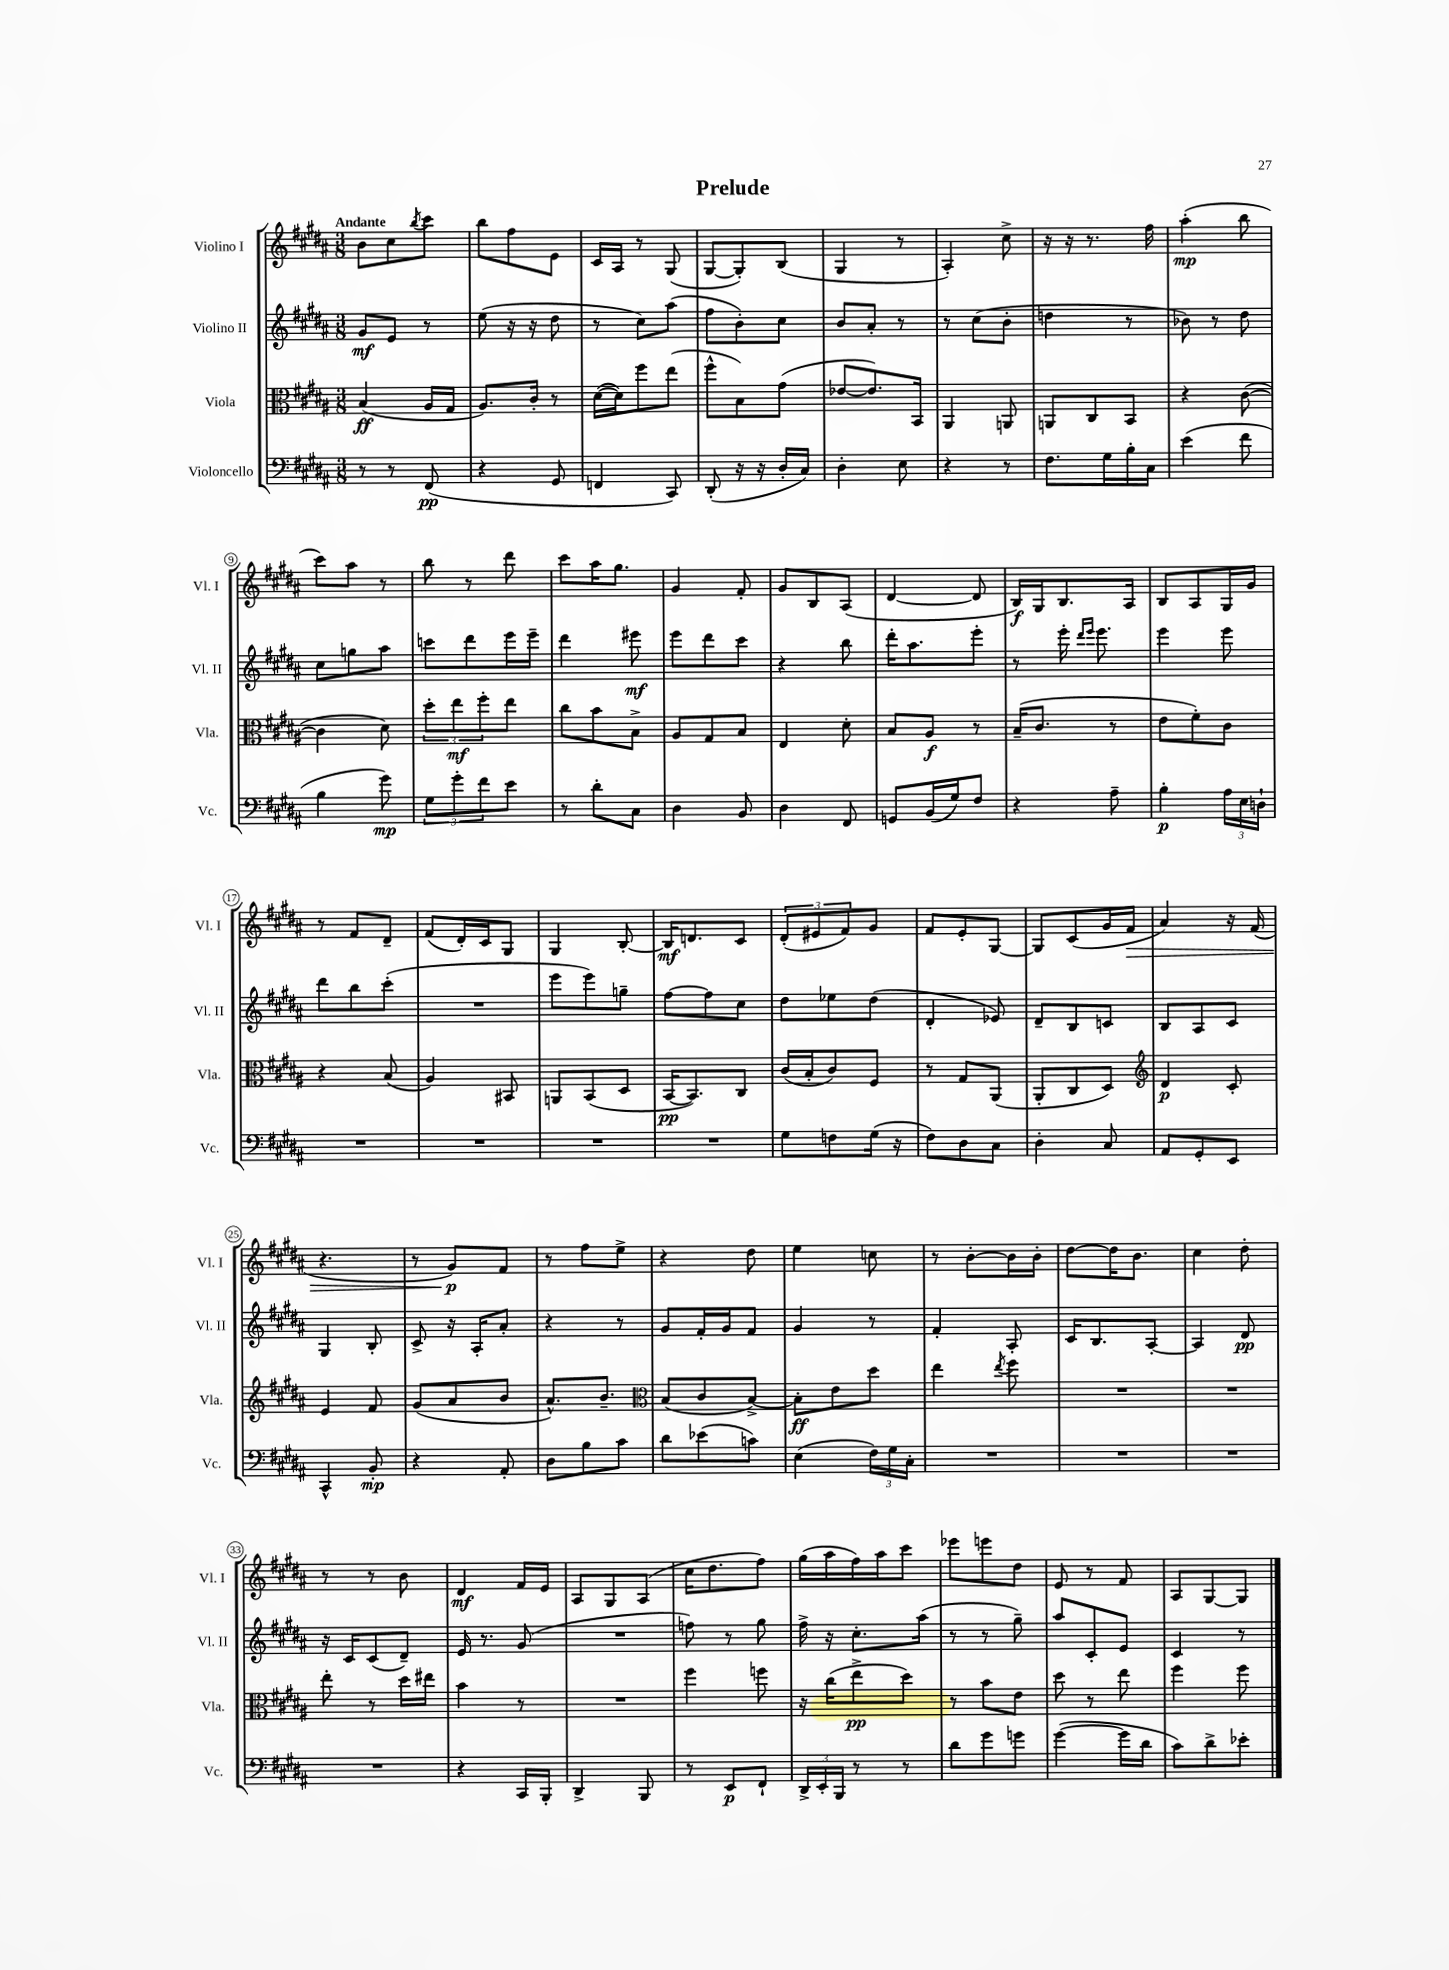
\header { title = "Prelude" }
<<
\new StaffGroup <<
\new Staff = "s0" \with { instrumentName = "Violino I" shortInstrumentName = "Vl. I" } {
    \clef treble \key b \major \numericTimeSignature \time 3/8 \tempo "Andante"
    b'8 cis''8 \acciaccatura { b''8 } cis'''8 |
    b''8 fis''8 e'8 |
    cis'16 ais16 r8 gis8( |
    gis8~ gis8-.) b8( |
    gis4 r8 |
    ais4-.) cis''8-> |
    r16 r16 r8. fis''16 |
    ais''4-.\mp( b''8 |
    cis'''8) ais''8 r8 |
    b''8 r8 dis'''8 |
    cis'''8 ais''16 gis''8. |
    gis'4 fis'8-. |
    gis'8 b8 ais8( |
    dis'4~ dis'8 |
    b16\f) gis16 b8. ais16 |
    b8 ais8 gis16 gis'16 |
    r8 fis'8 dis'8-- |
    fis'8( dis'16-.) cis'16 gis8 |
    gis4 b8~-. |
    b16\mf d'8. cis'8 |
    \tuplet 3/2 { dis'8-.( eis'8 fis'8) } gis'8 |
    fis'8 e'8-. gis8~ |
    gis8 cis'8( gis'16 fis'16\> |
    ais'4) r16 fis'16( |
    r4. |
    r8 gis'8\p\!) fis'8 |
    r8 fis''8 e''8-> |
    r4 dis''8 |
    e''4 c''8 |
    r8 b'8~-. b'16 b'16-. |
    dis''8~ dis''16 b'8. |
    cis''4 dis''8-. |
    r8 r8 b'8 |
    dis'4\mf fis'16 e'16 |
    ais8 gis8 ais8( |
    cis''16 dis''8. fis''8) |
    gis''16( ais''16 fis''16) ais''16 cis'''8 |
    ees'''8 e'''8 dis''8 |
    e'8 r8 fis'8 |
    ais8 gis8~ gis8 \bar "|." |
}
\new Staff = "s1" \with { instrumentName = "Violino II" shortInstrumentName = "Vl. II" } {
    \clef treble \key b \major \numericTimeSignature \time 3/8
    gis'8\mf e'8 r8 |
    e''8( r16 r16 dis''8 |
    r8 cis''8) ais''8( |
    fis''8 b'8-.) cis''8 |
    b'8 ais'8-. r8 |
    r8 cis''8( b'8-. |
    d''4 r8 |
    bes'8) r8 dis''8 |
    cis''8 g''8 ais''8 |
    c'''8 dis'''8 e'''16 e'''16-- |
    dis'''4 eis'''8\mf |
    e'''8 dis'''8 cis'''8 |
    r4 b''8 |
    dis'''16-. ais''8. e'''8-. |
    r8 e'''16-. \grace { dis'''16 e'''16 } e'''8. |
    e'''4 e'''8 |
    dis'''8 b''8 cis'''8-.( |
    R4. |
    e'''8 e'''8) g''8-- |
    fis''8~ fis''8 cis''8 |
    dis''8 ees''8 dis''8( |
    dis'4-. ees'8) |
    dis'8-- b8 c'8 |
    b8 ais8 cis'8 |
    gis4 b8-. |
    cis'8-> r16 ais16-. ais'8-. |
    r4 r8 |
    gis'8 fis'16-. gis'16 fis'8 |
    gis'4 r8 |
    fis'4-. ais8-. |
    cis'16 b8. ais8~-. |
    ais4 dis'8\pp |
    r16 cis'16 cis'8( dis'8--) |
    e'16 r8. gis'8( |
    R4. |
    f''8) r8 gis''8 |
    fis''16-> r16 cis''8.-. ais''16( |
    r8 r8 gis''8--) |
    ais''8 cis'8-. e'8 |
    cis'4 r8 \bar "|." |
}
\new Staff = "s2" \with { instrumentName = "Viola" shortInstrumentName = "Vla." } {
    \clef alto \key b \major \numericTimeSignature \time 3/8
    b4\ff( ais16 gis16 |
    ais8.) cis'16-. r8 |
    dis'16~( dis'16) fis''8 e''8( |
    fis''8-^ b8) gis'8( |
    ees'8~ ees'8.) b,16 |
    ais,4 a,8 |
    a,8 cis8 b,8 |
    r4 cis'8~( |
    cis'4 dis'8) |
    \tuplet 3/2 { dis''8-. e''8\mf fis''8-. } e''8 |
    cis''8 b'8 b8-> |
    ais8 gis8 b8 |
    e4 dis'8-. |
    b8 ais8\f r8 |
    b16--( cis'8. r8 |
    e'8 fis'8-.) cis'8 |
    r4 b8( |
    ais4) bis,8 |
    a,8 b,8( dis8 |
    b,16~\pp b,8.) cis8 |
    cis'16( b16-. cis'8) fis8 |
    r8 gis8 ais,8( |
    ais,8-. cis8 dis8) |
    \clef treble dis'4\p cis'8-. |
    e'4 fis'8 |
    gis'8( ais'8 b'8 |
    ais'8.-^) b'8.-- |
    \clef alto b8( cis'8 b8~->) |
    b8-.\ff e'8 dis''8 |
    e''4 \acciaccatura { e''8 } fis''8 |
    R4. |
    R4. |
    e''8-. r8 dis''16 eis''16 |
    b'4 r8 |
    R4. |
    fis''4 f''8 |
    r16 cis''16( e''8->\pp dis''8) |
    r8 b'8 e'8 |
    dis''8 r8 e''8 |
    fis''4 fis''8 \bar "|." |
}
\new Staff = "s3" \with { instrumentName = "Violoncello" shortInstrumentName = "Vc." } {
    \clef bass \key b \major \numericTimeSignature \time 3/8
    r8 r8 fis,8\pp( |
    r4 gis,8 |
    f,4 cis,8) |
    dis,8-.( r16 r16 dis16-. cis16) |
    dis4-. e8 |
    r4 r8 |
    fis8. gis16 b16-. cis16 |
    e'4( fis'8 |
    b4 gis'8\mp) |
    \tuplet 3/2 { gis8 gis'8-. fis'8 } e'8 |
    r8 dis'8-. cis8 |
    dis4 b,8 |
    dis4 fis,8 |
    g,8 b,16( gis16) fis8 |
    r4 ais8-- |
    b4-.\p \tuplet 3/2 { ais16 e16 d16-! } |
    R4. |
    R4. |
    R4. |
    R4. |
    gis8 f8 gis16( r16 |
    fis8) dis8 cis8 |
    dis4-. cis8 |
    ais,8 gis,8-. e,8 |
    cis,4-^ b,8-.\mp |
    r4 ais,8-. |
    dis8 b8 cis'8 |
    dis'8 ees'8( c'8) |
    e4( \tuplet 3/2 { fis16) gis16 cis16-. } |
    R4. |
    R4. |
    R4. |
    R4. |
    r4 cis,16 b,,16-. |
    dis,4-> b,,8 |
    r8 e,8\p fis,8-! |
    \tuplet 3/2 { dis,16-> e,16-. b,,16 } r8 r8 |
    dis'8 gis'8 g'8 |
    gis'4~( gis'16 dis'16 |
    cis'8) dis'8-> ees'8-. \bar "|." |
}
>>
>>
\layout { \context { \Score \override BarNumber.stencil = #(make-stencil-circler 0.1 0.3 ly:text-interface::print) } }
